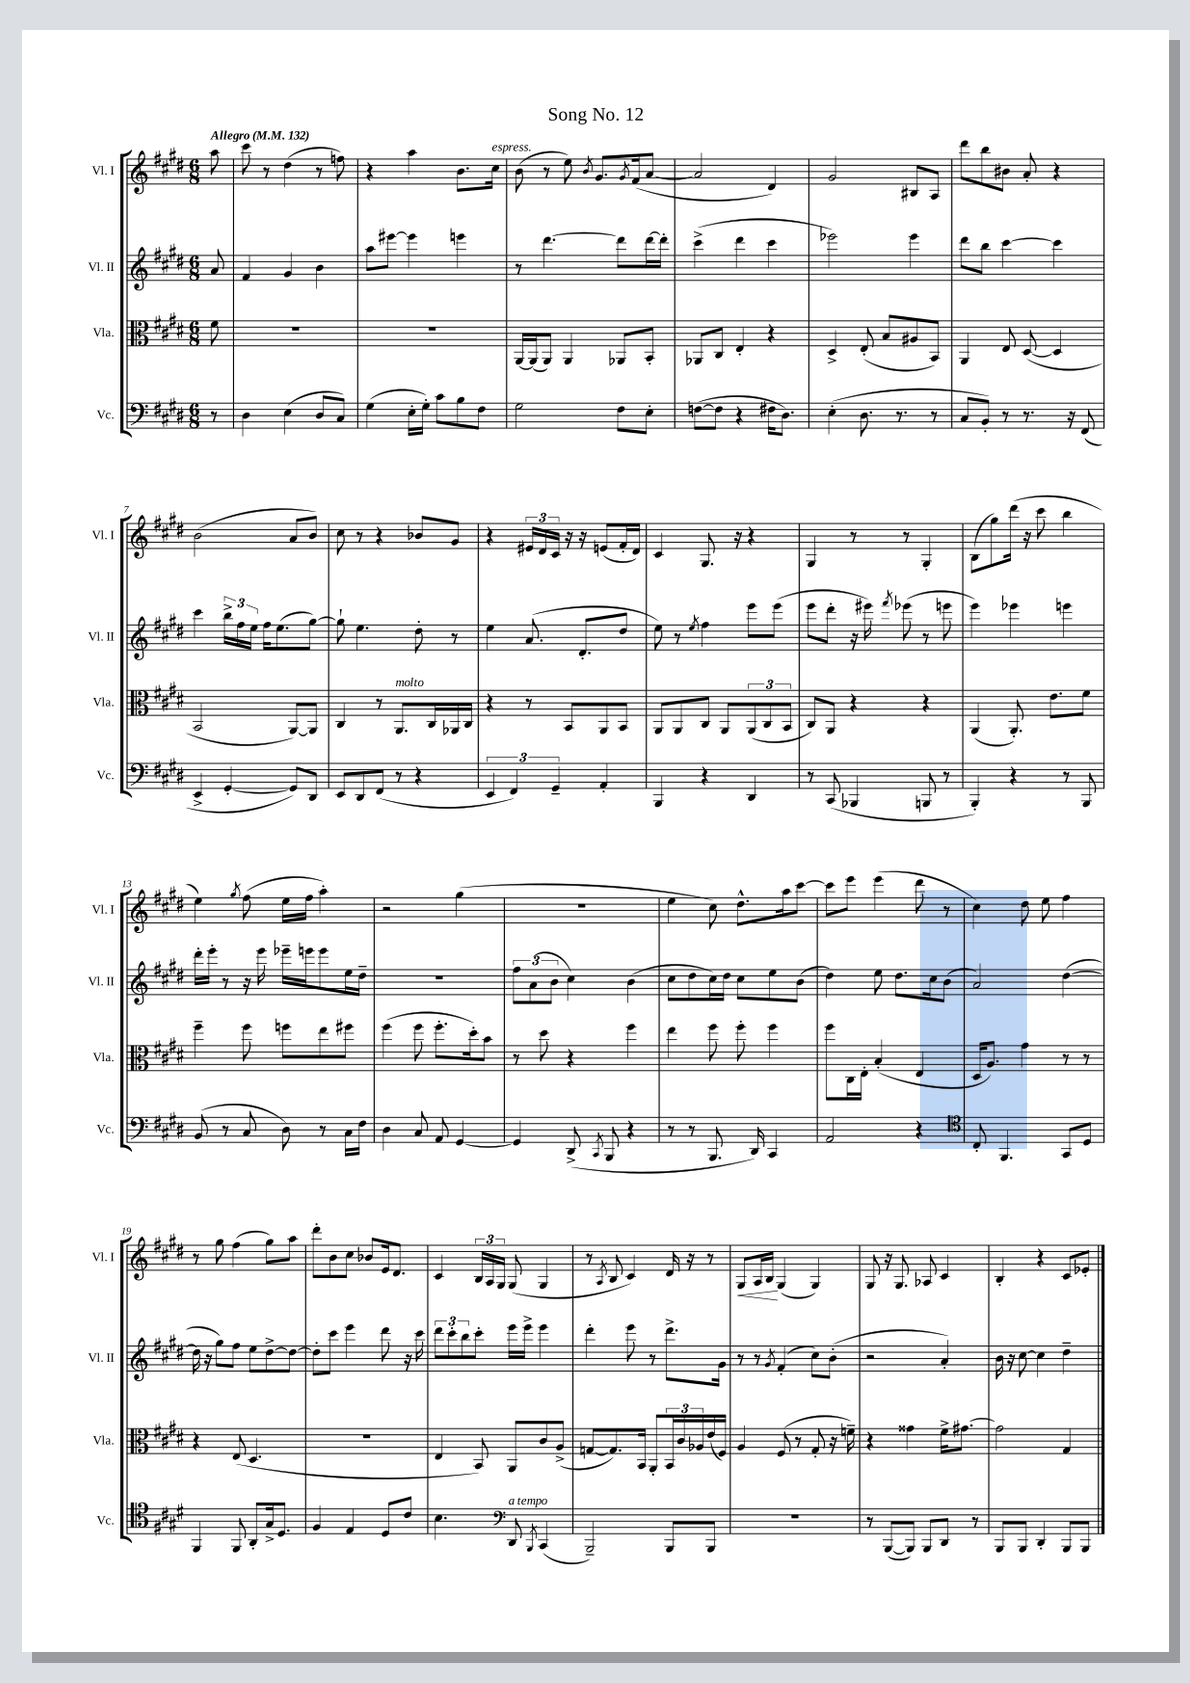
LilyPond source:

\header { title = "Song No. 12" }
<<
\new StaffGroup <<
\new Staff = "s0" \with { instrumentName = "Vl. I" shortInstrumentName = "Vl. I" } {
    \clef treble \key e \major \numericTimeSignature \time 6/8 \partial 8 \tempo "Allegro" 4 = 132
    a''8 |
    cis'''8 r8 dis''4( r8 f''8) |
    r4 a''4 b'8. cis''16^\markup { \italic "espress." } |
    b'8( r8 e''8) \acciaccatura { b'8 } gis'8. \acciaccatura { gis'8 } fis'16( a'8~ |
    a'2 dis'4) |
    gis'2 bis8 a8 |
    dis'''8 b''8 bis'8 a'8-. r4 |
    b'2( a'8 b'8) |
    cis''8 r8 r4 bes'8 gis'8 |
    r4 \tuplet 3/2 { eis'16 dis'16 cis'16 } r16 r16 e'8( fis'16-. dis'16) |
    cis'4 gis8. r16 r4 |
    gis4 r8 r8 gis4-. |
    b8( gis''8) dis'''16( r16 cis'''8 b''4 |
    e''4) \acciaccatura { gis''8 } fis''8( e''16 fis''16 a''4-.) |
    r2 gis''4( |
    R2. |
    e''4 cis''8) dis''8.-^ a''16 cis'''8~ |
    cis'''8 e'''8 e'''4( dis'''8 r8 |
    cis''4) dis''8 e''8 fis''4 |
    r8 gis''8 fis''4( gis''8) a''8 |
    dis'''8-. b'8 cis''8 bes'8 e'16 dis'8. |
    cis'4 \tuplet 3/2 { b16 a16 gis16 } gis8( gis4 |
    r8 \acciaccatura { a8 } b8 cis'4) dis'16 r16 r8 |
    gis8\< a16 b16\! gis4( gis4) |
    gis8 r16 gis8. aes8 cis'4 |
    b4-. r4 cis'8 ees'8-. \bar "|." |
}
\new Staff = "s1" \with { instrumentName = "Vl. II" shortInstrumentName = "Vl. II" } {
    \clef treble \key e \major \numericTimeSignature \time 6/8 \partial 8
    a'8 |
    fis'4 gis'4 b'4 |
    a''8 eis'''8~ eis'''4 e'''4 |
    r8 dis'''4.~ dis'''8 dis'''16~ dis'''16-. |
    cis'''4->( dis'''4 cis'''4 |
    ees'''2) ees'''4 |
    dis'''8 b''8 cis'''4~ cis'''4 |
    cis'''4 \tuplet 3/2 { b''16-> fis''16 e''16 } fis''16 e''8.( gis''8~) |
    gis''8-! e''4. dis''8-. r8 |
    e''4 a'8.( dis'8.-. dis''8 |
    e''8) r8 \acciaccatura { e''8 } fis''4 e'''8 e'''8( |
    e'''8 dis'''8-. r16 eis'''16) \acciaccatura { fis'''8 } ees'''8( r8 e'''8 |
    e'''4) ees'''4 e'''4 |
    dis'''16-. e'''16-. r8 r16 e'''16 ees'''16-- e'''16 e'''8 e''16 dis''16-- |
    R2. |
    \tuplet 3/2 { fis''8 a'8( b'8 } cis''4) b'4( |
    cis''8 dis''8 cis''16) dis''16 cis''8 e''8 b'8( |
    dis''4) e''8 dis''8. cis''16 b'8( |
    a'2) dis''4~( |
    dis''16 r16 gis''8) fis''8 e''8 dis''8~-> dis''8~ |
    dis''8-. cis'''8 e'''4 dis'''8 r16 cis'''16 |
    \tuplet 3/2 { dis'''8 cis'''8-. b''8 } cis'''8-. e'''16 e'''16-> e'''4 |
    dis'''4-. e'''8 r8 dis'''8.-> gis'16 |
    r8 r8 \acciaccatura { gis'8 } fis'4-.( cis''8) b'8-.( |
    r2 a'4-.) |
    b'16 r16 cis''8~ cis''4 dis''4-- \bar "|." |
}
\new Staff = "s2" \with { instrumentName = "Vla." shortInstrumentName = "Vla." } {
    \clef alto \key e \major \numericTimeSignature \time 6/8 \partial 8
    fis'8 |
    R2. |
    R2. |
    a,16~ a,16( a,8) a,4 aes,8 b,8-. |
    aes,8 cis8 e4-. r4 |
    dis4-> e8-.( b8 ais8 b,8) |
    a,4 e8 dis8~( dis4 |
    b,2 a,8~) a,8 |
    cis4 r8 a,8.^\markup { \italic "molto" } cis16 aes,16 cis16 |
    r4 r8 b,8 a,8 b,8 |
    a,8 a,8 cis8 a,8 \tuplet 3/2 { a,8( cis8 b,8 } |
    cis8) a,8 r4 r4 |
    a,4( a,8.-.) e'8. fis'8 |
    fis''4-- fis''8 f''8 e''8 fis''8 |
    fis''4( fis''8 fis''8.-. dis''16-.) b'8 |
    r8 dis''8 r4 fis''4 |
    e''4 fis''8 fis''8-. fis''4 |
    fis''8 cis16 e16-. b4-.( e4 |
    dis16 a8.) gis'4 r8 r8 |
    r4 e8( dis4. |
    R2. |
    e4 b,8) a,8 cis'8 a8->( |
    g8~ g8.) b,16 a,8-. \tuplet 3/2 { b,16 cis'16 aes16 } e'16( fis16) |
    a4 fis8( r8 gis8-. r16 f'16--) |
    r4 gisis'4 fis'16-> gis'8.~ |
    gis'2 gis4 \bar "|." |
}
\new Staff = "s3" \with { instrumentName = "Vc." shortInstrumentName = "Vc." } {
    \clef bass \key e \major \numericTimeSignature \time 6/8 \partial 8
    r8 |
    dis4 e4( dis8 cis8) |
    gis4( e16-. gis16-.) cis'8 b8 fis8 |
    gis2 fis8 e8-. |
    f8~( f8 r4 fis16 dis8.) |
    e4-.( dis8. r8. r8 |
    cis8 b,8-.) r8 r8. r16 fis,8( |
    e,4-> gis,4~-. gis,8) dis,8 |
    e,8 dis,8 fis,8( r8 r4 |
    \tuplet 3/2 { e,4 fis,4) gis,4-- } a,4-. |
    b,,4 r4 dis,4 |
    r8 cis,8( bes,,4 b,,8 r8 |
    b,,4-.) r4 r8 b,,8 |
    b,8( r8 cis8 dis8) r8 cis16 fis16 |
    dis4 cis8 a,8 gis,4~ |
    gis,4 dis,8->( \acciaccatura { cis,8 } b,,8 r4 |
    r8 r8 b,,8. dis,16) cis,4 |
    a,2 r4 |
    \clef tenor cis8-. fis,4. gis,8 dis8 |
    fis,4 fis,8 a,8-. gis16-> dis8. |
    fis4 e4 dis8 cis'8 |
    b4. \clef bass dis,8^\markup { \italic "a tempo" } \acciaccatura { b,,8 } cis,4( |
    b,,2--) b,,8 b,,8 |
    R2. |
    r8 b,,8~( b,,8) b,,8 dis,8 r8 |
    b,,8 b,,8 dis,4-. b,,8 b,,8 \bar "|." |
}
>>
>>
